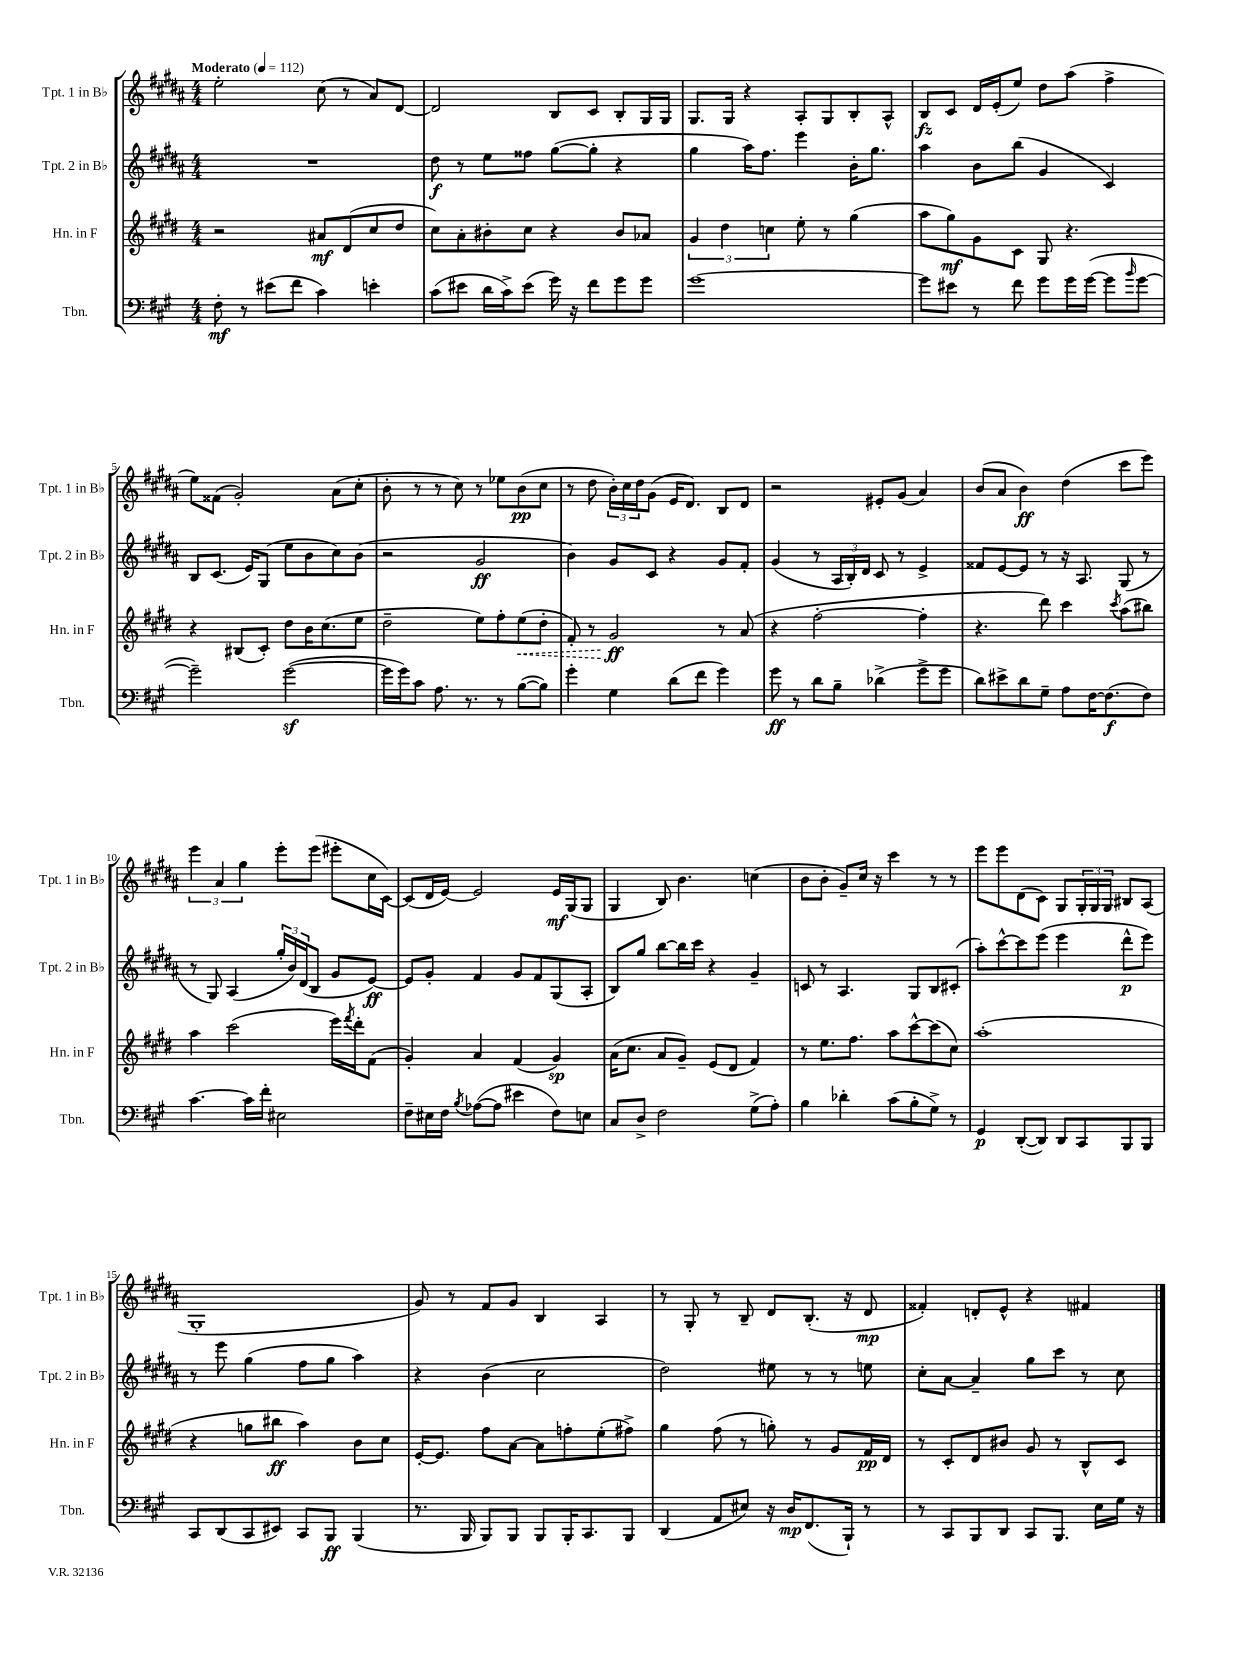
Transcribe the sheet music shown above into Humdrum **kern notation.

**kern	**dynam	**kern	**dynam	**kern	**dynam	**kern	**dynam
*part4	*part4	*part3	*part3	*part2	*part2	*part1	*part1
*staff4	*staff4	*staff3	*staff3	*staff2	*staff2	*staff1	*staff1
*I"Tbn.	*	*I"Hn. in F	*	*I"Tpt. 2 in B♭	*	*I"Tpt. 1 in B♭	*
*I'Tbn.	*	*I'Hn. in F	*	*I'Tpt. 2 in B♭	*	*I'Tpt. 1 in B♭	*
*clefF4	*	*clefG2	*	*clefG2	*	*clefG2	*
*k[f#c#g#]	*	*k[f#c#g#d#]	*	*k[f#c#g#d#a#]	*	*k[f#c#g#d#a#]	*
*M4/4	*	*M4/4	*	*M4/4	*	*M4/4	*
*MM112	*	*MM112	*	*MM112	*	*MM112	*
=1	=1	=1	=1	=1	=1	=1	=1
!	!	!	!	!	!	!LO:TX:a:B:t=Moderato	!
8F#'\	mf	2r	.	1r	.	2ee'\	.
8r	.	.	.	.	.	.	.
(8e#X\L	.	.	.	.	.	.	.
8f#\J	.	.	.	.	.	.	.
4c#\)	.	8a#X/L	mf	.	.	(8cc#\	.
.	.	(8d#/	.	.	.	8r	.
4en'\	.	8cc#/	.	.	.	8a#/L)	.
.	.	8dd#/J	.	.	.	[8d#/J	.
=2	=2	=2	=2	=2	=2	=2	=2
(8c#\L	.	8cc#\L)	.	8dd#\	f	2d#/]	.
8e#X\J	.	8a'\	.	8r	.	.	.
16d\LL	.	8b#X'\	.	8ee\L	.	.	.
16c#^\J)	.	.	.	.	.	.	.
(8e#\J	.	8cc#\J	.	8ff##X\J	.	.	.
16g#\)	.	4r	.	([8gg#\L	.	8B/L	.
16r	.	.	.	.	.	.	.
8f#\L	.	.	.	8gg#'\J]	.	8c#/J	.
8g#\	.	8b#/L	.	4r	.	8B'/L	.
8g#\J	.	8a-X/J	.	.	.	16G#/L	.
.	.	.	.	.	.	16G#/JJ	.
=3	=3	=3	=3	=3	=3	=3	=3
[1g#	.	6g#/	.	4gg#\	.	8.G#/L	.
.	.	6dd#\	.	.	.	.	.
.	.	.	.	.	.	16G#/Jk	.
.	.	.	.	16aa#\KL)	.	4r	.
.	.	.	.	8.ff#\J	.	.	.
.	.	6ccn\	.	.	.	.	.
.	.	8ee'\	.	4eee\	.	8A#'/L	.
.	.	8r	.	.	.	8G#/	.
.	.	(4gg#\	.	16b'\KL	.	8B'/	.
.	.	.	.	8.gg#\J	.	.	.
.	.	.	.	.	.	8A#^^/J	.
=4	=4	=4	=4	=4	=4	=4	=4
8g#\L]	.	8aa\L	.	4aa#\	.	8B/L	fz
8e#X\J	.	8gg#\)	mf	.	.	8c#/J	.
8r	.	8g#\	.	8b\L	.	16d#/LL	.
.	.	.	.	.	.	(16e'/J	.
8f#\	.	8c#\J	.	(8bb\J	.	8ee/J)	.
8g#\L	.	8G#/	.	4g#/	.	8dd#\L	.
16g#\L	.	4.r	.	.	.	(8aa#\J	.
([16g#\JJ	.	.	.	.	.	.	.
8g#\L]	.	.	.	4c#/)	.	4ff#^\	.
16qqb/	.	.	.	.	.	.	.
[8g#\J	.	.	.	.	.	.	.
!!LO:LB:g=z
=5	=5	=5	=5	=5	=5	=5	=5
2g#~\])	.	4r	.	8B/L	.	8ee\L)	.
.	.	.	.	(8.c#/J	.	(8f##X\J	.
.	.	(8B#X/L	.	.	.	2g#'/)	.
.	.	.	.	16e/KL)	.	.	.
.	.	8c#'/J)	.	(8G#/J	.	.	.
([2g#z\	.	8dd#\L	.	8ee\L	.	.	.
.	.	16b\K	.	8b\	.	.	.
.	.	(8.cc#\	.	.	.	.	.
.	.	.	.	8cc#\)	.	(8a#\L	.
.	.	8ee\J	.	(8b\J	.	8cc#'\J	.
=6	=6	=6	=6	=6	=6	=6	=6
16g#\LL]	.	2dd#~\	.	2r	.	8b'\	.
16g#\J)	.	.	.	.	.	.	.
8c#\J	.	.	.	.	.	8r	.
8.A\	.	.	.	.	.	8r	.
.	.	.	.	.	.	8cc#\)	.
8.r	.	.	.	.	.	.	.
.	.	8ee\L)	.	2g#/	ff	8r	.
8r	.	8ff#'\	.	.	.	8ee-X\L	.
!	!	!	!LO:HP:b	!	!	!	!
([8B\L	.	(8ee\	<	.	.	(8b\	pp
8B\J])	.	8dd#'\J	.	.	.	8cc#\J	.
=7	=7	=7	=7	=7	=7	=7	=7
4g#'\	.	8f#'/)	.	4b\)	.	8r	.
.	.	8r	.	.	.	8dd#\	.
4G#\	.	2g#/	ff	8g#/L	.	24b'\LL)	.
.	.	.	.	.	.	24cc#\	.
.	.	.	.	.	.	24dd#\J	.
.	.	.	.	8c#/J	.	(8g#\J	.
(8d\L	.	.	.	4r	.	16e/KL	.
.	.	.	.	.	.	8.d#/J)	.
8f#\J	.	.	.	.	.	.	.
4g#\)	.	8r	[	8g#/L	.	8B/L	.
.	.	(8a/	.	8f#'/J	.	8d#/J	.
=8	=8	=8	=8	=8	=8	=8	=8
8g#\	ff	4r	.	(4g#/	.	2r	.
8r	.	.	.	.	.	.	.
8d\L	.	[2ff#'\	.	8r	.	.	.
8B~\J	.	.	.	24A#/LL	.	.	.
.	.	.	.	24B'/)	.	.	.
.	.	.	.	24d#/JJ	.	.	.
(4d-X^\	.	.	.	8c#/	.	8e#X'/L	.
.	.	.	.	8r	.	(8g#/J	.
8g#^\L	.	4ff#'\]	.	4e^/	.	4a#/)	.
8g#\J	.	.	.	.	.	.	.
=9	=9	=9	=9	=9	=9	=9	=9
8d\L)	.	4.r	.	8f##X/L	.	(8b/L	.
8e#X^\	.	.	.	[8e/	.	8a#/J	.
8d\	.	.	.	8e/J]	.	4b\)	ff
8G#~\J	.	8ddd#\)	.	8r	.	.	.
8A\L	.	4ccc#\	.	16r	.	(4dd#\	.
.	.	.	.	8.A#/	.	.	.
[16F#\K	.	.	.	.	.	.	.
(8.F#\]	f	.	.	.	.	.	.
.	.	8qccc#/	.	.	.	.	.
.	.	(8aa\L	.	(8G#/	.	8ccc#\L	.
8F#\J)	.	8bb#X\J)	.	8r	.	8eee\J)	.
!!LO:LB:g=z
=10	=10	=10	=10	=10	=10	=10	=10
[4.c#\	.	4aa\	.	8r	.	6eee\	.
.	.	.	.	8G#/)	.	.	.
.	.	.	.	.	.	6a#/	.
.	.	(2ccc#\	.	(4A#/	.	.	.
.	.	.	.	.	.	6gg#\	.
16c#\LL]	.	.	.	.	.	.	.
16f#'\JJ	.	.	.	.	.	.	.
2E#X\	.	.	.	24gg#'/LL	.	8eee'\L	.
.	.	.	.	24b/)	.	.	.
.	.	.	.	(24d#/J	.	.	.
.	.	.	.	8B/J	.	(8eee\J	.
.	.	16eee\LL)	.	8g#/L	.	8eee#X'\L	.
.	.	8qfff#/	.	.	.	.	.
.	.	16ddd#'\J	.	.	.	.	.
.	.	(8f#\J	.	[8e/J)	ff	16cc#\L	.
.	.	.	.	.	.	[16c#\JJ)	.
=11	=11	=11	=11	=11	=11	=11	=11
8F#~\L	.	4g#'/)	.	8e/L]	.	(8c#/L]	.
16E#X\L	.	.	.	8g#'/J	.	16d#/L	.
16F#\JJ	.	.	.	.	.	[16e/JJ)	.
8qB/	.	.	.	.	.	.	.
([8A-X\L	.	4a/	.	4f#/	.	2e/]	.
8A-\J]	.	.	.	.	.	.	.
4e#X\	.	(4f#/	.	8g#/L	.	.	.
.	.	.	.	8f#/	.	.	.
8F#\L)	.	4g#/)	sp	(8G#/	.	16e/LL	mf
.	.	.	.	.	.	(16G#/J	.
8En\J	.	.	.	8A#'/J	.	8G#/J	.
=12	=12	=12	=12	=12	=12	=12	=12
8C#/L	.	(16a\KL	.	8B/L)	.	4G#/	.
.	.	8.cc#\J	.	.	.	.	.
8D^/J	.	.	.	8gg#/J	.	.	.
2F#\	.	8a/L	.	[8bb\L	.	8B/)	.
.	.	8g#~/J)	.	16bb\L]	.	4.b\	.
.	.	.	.	16ccc#\JJ	.	.	.
.	.	(8e/L	.	4r	.	.	.
.	.	8d#/J	.	.	.	.	.
(8G#^\L	.	4f#/)	.	4g#~/	.	(4ccn\	.
8A'\J)	.	.	.	.	.	.	.
=13	=13	=13	=13	=13	=13	=13	=13
4B\	.	8r	.	8cn/	.	8b\L	.
.	.	8.ee\L	.	8r	.	8b'\J	.
4d-X'\	.	.	.	4.A#/	.	8g#~/L)	.
.	.	8.ff#\J	.	.	.	.	.
.	.	.	.	.	.	16cc#/Jk	.
.	.	.	.	.	.	16r	.
(8c#\L	.	8aa\L	.	.	.	4ccc#\	.
8B'\	.	[8ccc#^^\	.	8G#/L	.	.	.
8G#^\J)	.	(8ccc#\]	.	8B/	.	8r	.
8r	.	8cc#\J)	.	(8c#X'/J	.	8r	.
=14	=14	=14	=14	=14	=14	=14	=14
4GG#/	p	(1aa'	.	8aa#'\L)	.	8eee\L	.
.	.	.	.	[8ccc#^^\	.	8eee\	.
([8DD'/L	.	.	.	8ccc#\]	.	(8d#\	.
8DD/J])	.	.	.	(8eee\J	.	8c#\J)	.
8DD/L	.	.	.	4eee\	.	8G#/L	.
8CC#/	.	.	.	.	.	24G#'/L	.
.	.	.	.	.	.	24G#/	.
.	.	.	.	.	.	24G#/JJ	.
8BBB/	.	.	.	8ddd#^^\L	p	8B#X/L	.
8BBB/J	.	.	.	8eee\J)	.	(8A#/J	.
!!LO:LB:g=z
=15	=15	=15	=15	=15	=15	=15	=15
8CC#/L	.	4r	.	8r	.	1G#'	.
(8DD/	.	.	.	8eee\	.	.	.
8CC#/	.	8ggn\L	.	(4gg#\	.	.	.
8EE#X/J)	.	8bb#X\J	ff	.	.	.	.
8CC#/L	.	4aa\)	.	8ff#\L	.	.	.
8BBB/J	ff	.	.	8gg#\J	.	.	.
(4BBB/	.	8b\L	.	4aa#\)	.	.	.
.	.	8cc#\J	.	.	.	.	.
=16	=16	=16	=16	=16	=16	=16	=16
8.r	.	[16e'/KL	.	4r	.	8g#/)	.
.	.	8.e/J]	.	.	.	.	.
.	.	.	.	.	.	8r	.
16BBB/	.	.	.	.	.	.	.
8BBB/L)	.	8ff#\L	.	(4b\	.	8f#/L	.
8BBB/J	.	[8a\J	.	.	.	8g#/J	.
8BBB/L	.	8a\L]	.	2cc#\	.	4B/	.
16BBB'/K	.	8ffn'\	.	.	.	.	.
8.CC#/	.	.	.	.	.	.	.
.	.	(8ee'\	.	.	.	4A#/	.
8BBB/J	.	8ff#X^\J)	.	.	.	.	.
=17	=17	=17	=17	=17	=17	=17	=17
(4DD/	.	4gg#\	.	2dd#\)	.	8r	.
.	.	.	.	.	.	8G#'/	.
8AA/L	.	(8ff#\	.	.	.	8r	.
8E#X/J)	.	8r	.	.	.	8B~/	.
16r	.	8ggn'\)	.	8ee#X\	.	8d#/L	.
16D/KL	mp	.	.	.	.	.	.
(8.FF#/	.	8r	.	8r	.	(8.B'/J	.
.	.	8g#/L	.	8r	.	.	.
16BBB`/Jk)	.	.	.	.	.	16r	.
8r	.	16f#/L	pp	8een\	.	8d#/	mp
.	.	16d#/JJ	.	.	.	.	.
=18	=18	=18	=18	=18	=18	=18	=18
8r	.	8r	.	8cc#'\L	.	4f##X'/)	.
8CC#/L	.	8c#'/L	.	[8a#\J	.	.	.
8BBB/	.	8d#/	.	4a#~/]	.	8dn'/L	.
8DD/J	.	8b#X/J	.	.	.	8e^^/J	.
8CC#/L	.	8g#/	.	8gg#\L	.	4r	.
8.BBB/J	.	8r	.	8ccc#\J	.	.	.
.	.	8B^^/L	.	8r	.	4f#X/	.
16E\LL	.	.	.	.	.	.	.
16G#\JJ	.	8c#/J	.	8cc#\	.	.	.
16r	.	.	.	.	.	.	.
==	==	==	==	==	==	==	==
*-	*-	*-	*-	*-	*-	*-	*-
